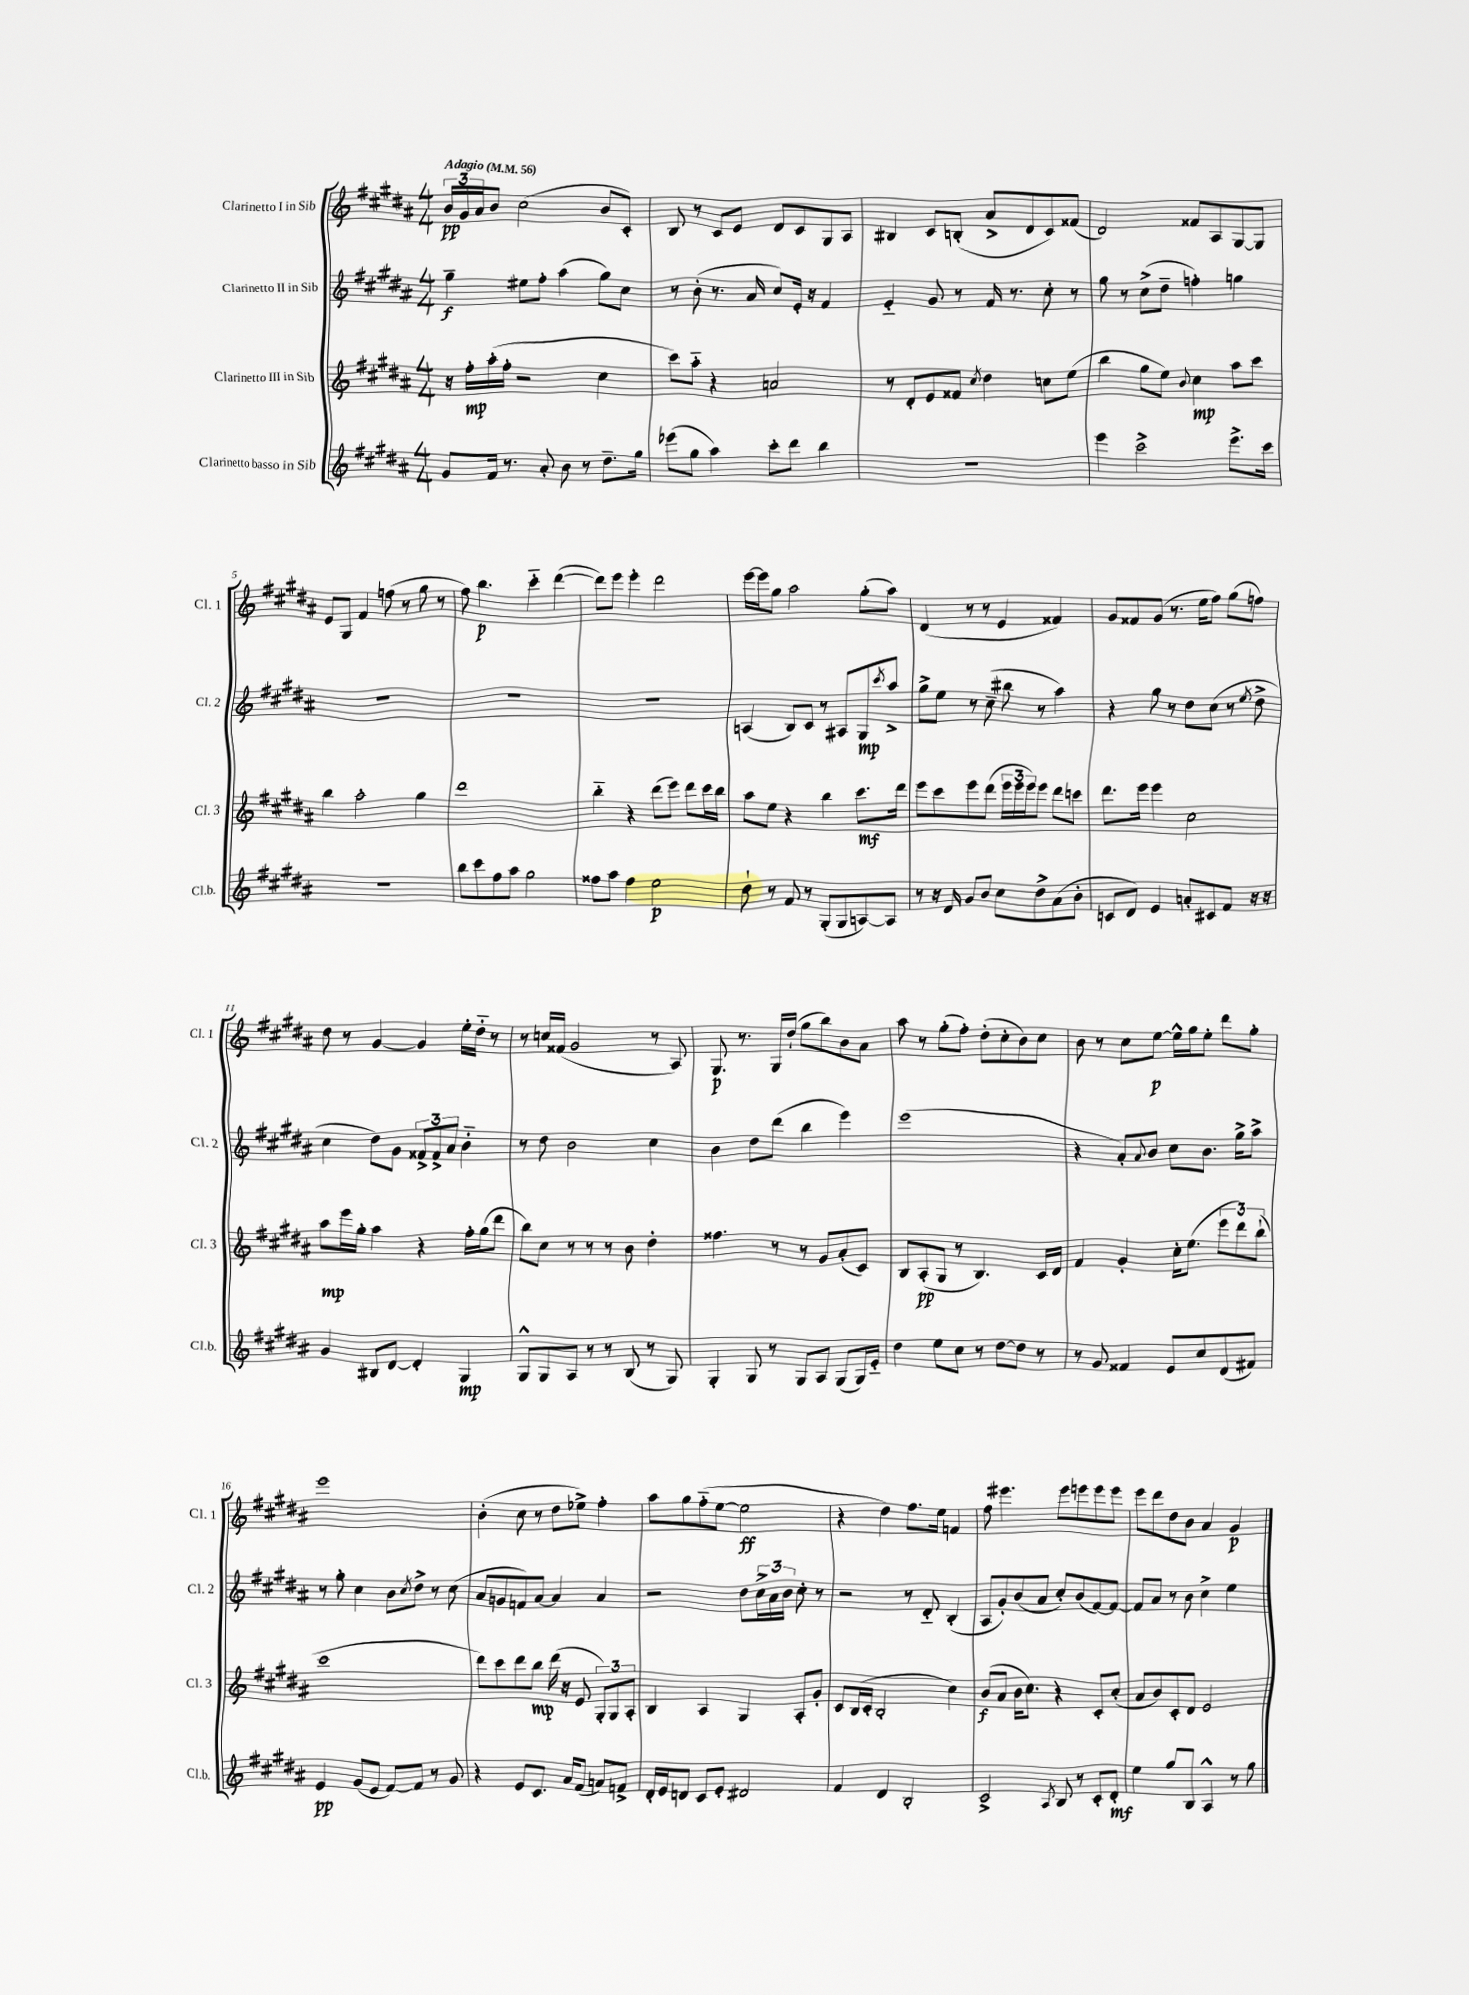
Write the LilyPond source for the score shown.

<<
\new StaffGroup <<
\new Staff = "s0" \with { instrumentName = "Clarinetto I in Sib" shortInstrumentName = "Cl. 1" } {
    \clef treble \key b \major \numericTimeSignature \time 4/4 \tempo "Adagio" 4 = 56
    \tuplet 3/2 { b'16\pp gis'16 ais'16 } b'8 cis''2( b'8 cis'8-.) |
    b8 r8 cis'8 e'8 dis'8 cis'8 gis8 ais8 |
    bis4 cis'8 b8-.( ais'8-> dis'8 cis'8) fisis'8( |
    dis'2) fisis'8 ais8 gis8~ gis8 |
    e'8 gis8 fis'4 f''8( r8 gis''8 r8 |
    fis''8) b''4.\p cis'''4-_ dis'''4~( |
    dis'''8) e'''8 e'''4-. dis'''2 |
    e'''16~ e'''16 gis''8 ais''2 gis''8-.( ais''8) |
    dis'4( r8 r8 e'4 fisis'4) |
    gis'8 fisis'8 gis'8( r8. e''16 fis''8) gis''8( f''8) |
    dis''8 r8 gis'4~ gis'4 e''16-. dis''16-_ r8 |
    r8 c''16 fisis'16( gis'2 r8 ais8) |
    gis8.\p r8. gis16 dis''16-!( gis''8 b''8) b'8 ais'8 |
    ais''8 r8 gis''8-.( fis''8-.) dis''8-.( cis''8-. b'8) cis''8 |
    b'8 r8 cis''8 e''8~\p e''16-^ gis''16 e''8-. dis'''8 gis''8-. |
    e'''1 |
    b'4-.( cis''8 r8 dis''8 ees''8->) fis''4-. |
    ais''8 gis''8 fis''8-_( e''8~ e''2\ff |
    r4 dis''4) fis''8. e''16 f'4 |
    fis''8 eis'''4. eis'''8 e'''8 e'''8 e'''8 |
    e'''8 dis'''8 dis''8 b'8 ais'4 gis'4\p \bar "|." |
}
\new Staff = "s1" \with { instrumentName = "Clarinetto II in Sib" shortInstrumentName = "Cl. 2" } {
    \clef treble \key b \major \numericTimeSignature \time 4/4
    gis''4--\f eis''8 fis''8-. ais''4( gis''8) cis''8 |
    r8 b'8-.( r8. ais'16 cis''8) e'16-. r16 fis'4 |
    e'4-_ gis'8 r8 fis'16 r8. cis''8-. r8 |
    gis''8 r8 cis''8->( dis''8-- f''4-.) g''4 |
    R1 |
    R1 |
    R1 |
    a4( b8) cis'8 r8 ais8 gis8\mp \acciaccatura { cis'''8 } ais''8-> |
    gis''8-> e''8 r8 cis''8--( bis''8 r8 ais''4) |
    r4 gis''8 r8 dis''8 cis''8( r8 \acciaccatura { e''8 } dis''8-> |
    cis''4 dis''8) gis'8 \tuplet 3/2 { fisis'8-> fisis'8-> ais'8 } b'4-_ |
    r8 dis''8 b'2 cis''4 |
    b'4 dis''8 dis'''8( b''4 e'''4) |
    e'''1( |
    r4 ais'8-.) \appoggiatura { ais'8 } b'8 cis''8 b'8. gis''16-> ais''8-> |
    r8 gis''8-. cis''4 b'8 \acciaccatura { cis''8 } dis''8-> r8 cis''8( |
    ais'8 g'8 f'8) ais'8~ ais'4 ais'4 |
    r2 dis''8 \tuplet 3/2 { cis''16-> ais'16 b'16 } cis''8-. r8 |
    r2 r8 dis'8-_ b4-.( |
    ais8 gis'8-.) b'8( ais'8 cis''8-.) b'8( fis'8~) fis'8~ |
    fis'8 ais'8 r8 b'8 cis''4-> e''4 \bar "|." |
}
\new Staff = "s2" \with { instrumentName = "Clarinetto III in Sib" shortInstrumentName = "Cl. 3" } {
    \clef treble \key b \major \numericTimeSignature \time 4/4
    r16 fis''16-.\mp ais''16-.( fis''16-. r2 cis''4 |
    cis'''8) ais''8-_ r4 a'2 |
    r8 dis'8-. e'8 fisis'8 \acciaccatura { cis''8 } dis''4 c''8 e''8( |
    b''4 gis''8 e''8) \appoggiatura { b'8 } cis''4\mp ais''8 cis'''8 |
    b''4 ais''2-. gis''4 |
    dis'''1 |
    b''4-_ r4 dis'''8( e'''8) dis'''8 cis'''16 b''16 |
    ais''8 e''8 r4 b''4 cis'''8.\mf dis'''16 |
    e'''8 cis'''8 e'''8 dis'''8( \tuplet 3/2 { e'''16 e'''16 e'''16) } e'''8 dis'''8 c'''8 |
    dis'''8. e'''16 e'''4 cis''2 |
    ais''8\mp e'''16 gis''16-. ais''4 r4 fis''16-. gis''16( dis'''8 |
    b''8) cis''8 r8 r8 r8 b'8 dis''4-. |
    fisis''4. r8 r8 gis'8 ais'8-.( cis'8) |
    b8 ais8-.\pp( gis8 r8 b4.) cis'16 dis'16 |
    fis'4 gis'4-. cis''16-. e''8.( \tuplet 3/2 { e'''8 dis'''8) b''8-!( } |
    cis'''1 |
    dis'''8) cis'''8 dis'''8 b''8\mp dis'''16( r16 e'8 \tuplet 3/2 { gis8-.) gis8 ais8-. } |
    b4 ais4 gis4 ais8-. gis'8-. |
    cis'8 b16( cis'16-. b2-. cis''4) |
    b'8\f( ais'8 b'16 cis''8.) r4 cis'8-. cis''8-.( |
    ais'8 b'8) cis'8-. dis'8 e'2 \bar "|." |
}
\new Staff = "s3" \with { instrumentName = "Clarinetto basso in Sib" shortInstrumentName = "Cl.b." } {
    \clef treble \key b \major \numericTimeSignature \time 4/4
    gis'8 fis'16 r8. ais'8-. b'8 r8 dis''8.-- gis''16 |
    ees'''8( gis''8 ais''4) cis'''8-. dis'''8 b''4 |
    R1 |
    e'''4 cis'''2-> e'''8.-> cis'''16 |
    R1 |
    b''8 cis'''8 fis''8 ais''8 gis''2 |
    fisis''8 ais''8 fisis''4 e''2\p |
    dis''8-! r8 fis'8 r8 gis8-.( gis8 a8~) a8 |
    r8 r16 dis'16 gis'8 b'8 cis''8 dis''8-> ais'8( b'8-. |
    c'8 dis'8) e'4 a'8-. cis'8 fis'8 r16 r16 |
    gis'4 bis8 dis'8~ dis'4-. gis4\mp |
    gis8-^ gis8 ais8 r8 r8 b8( r8 gis8) |
    gis4-. gis8 r8 gis8 ais8 gis8( gis16) e'16-_ |
    dis''4 e''8 cis''8 r8 dis''8~ dis''8 r8 |
    r8 gis'8 fisis'4 e'8 cis''8 dis'8( fis'8) |
    e'4\pp gis'8( e'8 fis'8~) fis'8 r8 gis'8 |
    r4 e'8 cis'8. ais'16 fis'8( a'8) f'8-> |
    dis'16-. e'16 d'8 cis'8 e'8-. dis'2 |
    fis'4 dis'4 b2-. |
    cis'2-> \acciaccatura { ais8 } b8 r8 cis'8-. dis'8-.\mf |
    e''4 gis''8 b8 ais4-^ r8 gis''8 \bar "|." |
}
>>
>>
